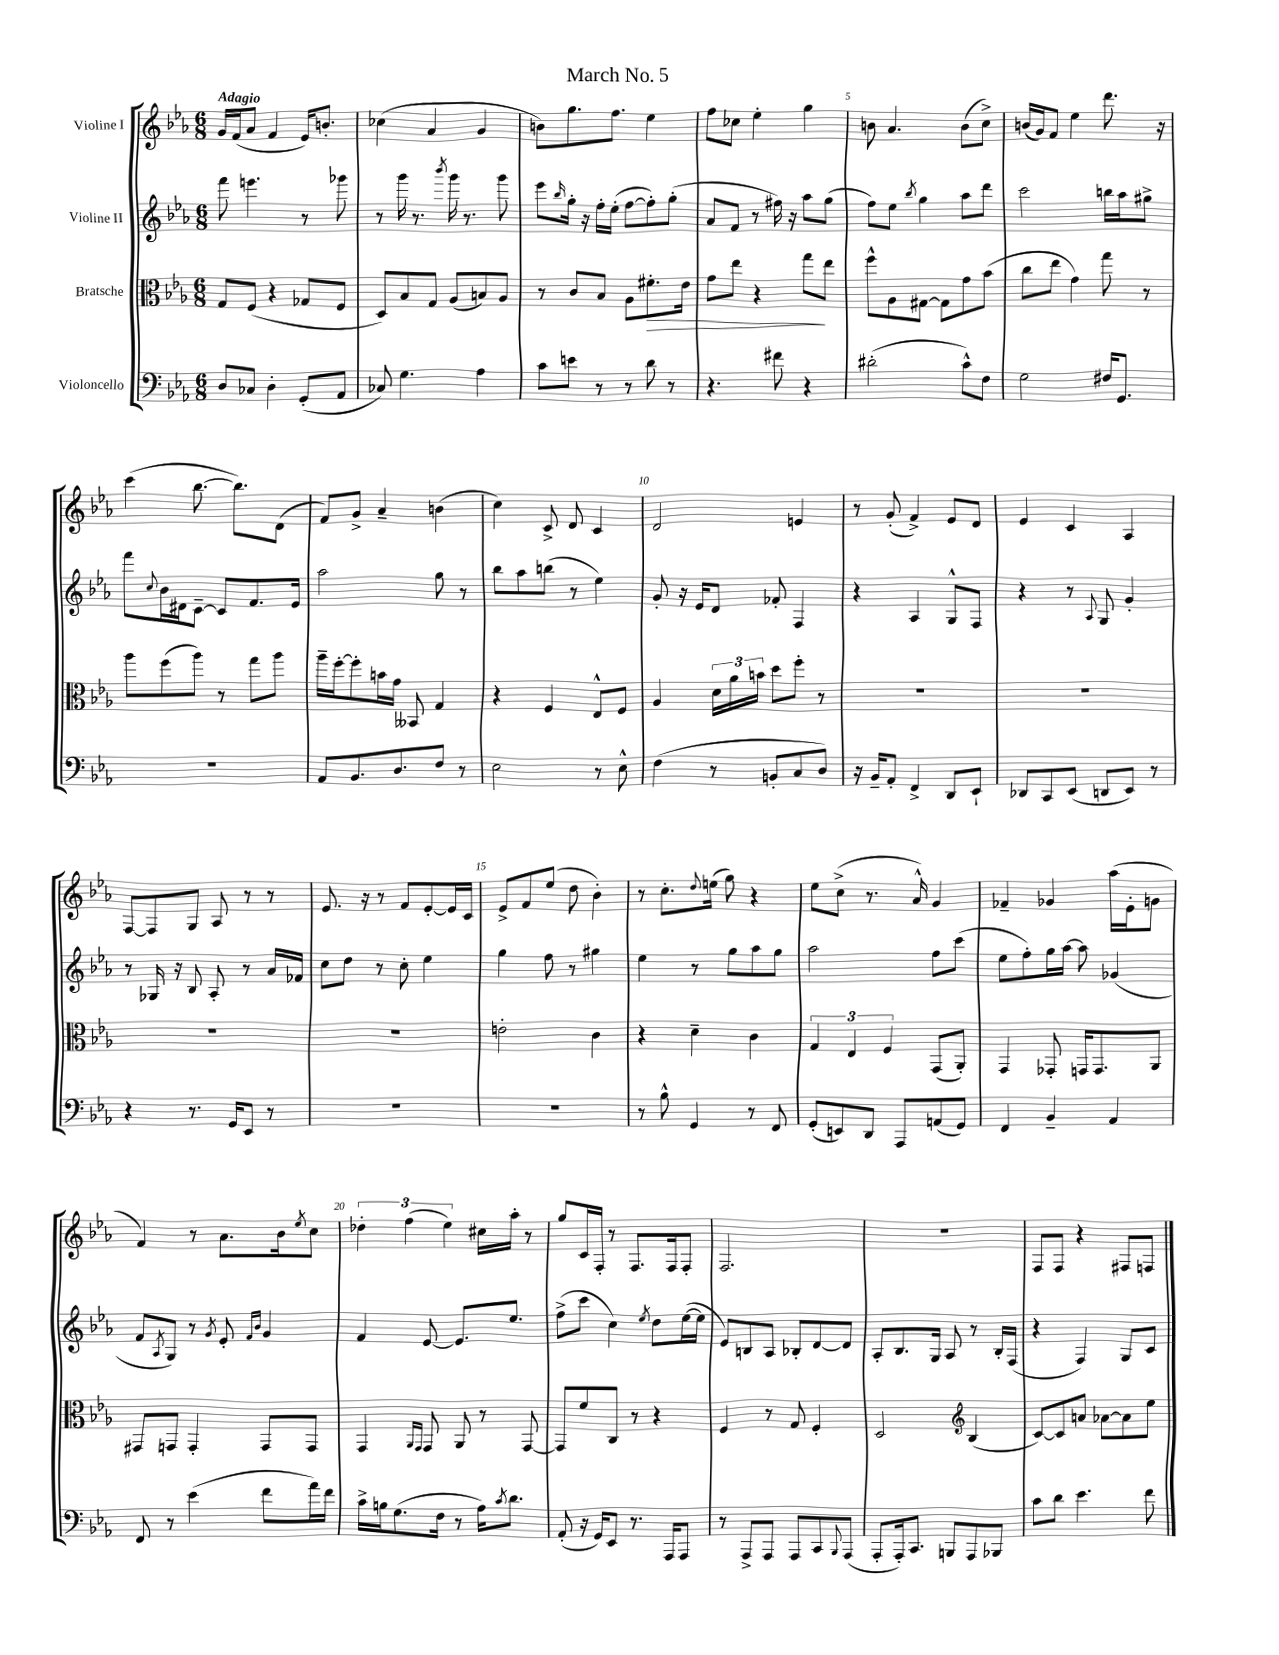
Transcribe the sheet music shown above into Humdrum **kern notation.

**kern	**kern	**kern	**kern
*staff4	*staff3	*staff2	*staff1
*clefF4	*clefC3	*clefG2	*clefG2
*k[b-e-a-]	*k[b-e-a-]	*k[b-e-a-]	*k[b-e-a-]
*M6/8	*M6/8	*M6/8	*M6/8
8D	8G	8fff	16g
.	.	.	(16f
8C-	(8F	4.eee	8a-
4D'	4r	.	4f
(8GG'	8G-	8r	16e-)
.	.	.	8.b'
8AA-	8F	8ggg-	.
=	=	=	=
8C-)	8D)	8r	(4cc-
4.G	8B-	16ggg	.
.	.	8.r	.
.	8G	.	4a-
.	.	8qbbb-	.
.	(8A-	16ggg	.
.	.	8.r	.
4A-	8B)	.	4g
.	8A-	8ggg	.
=	=	=	=
8c	8r	8eee-	8b)
.	.	16qqbb-	.
8e	8c	16gg'	8.gg
.	.	16r	.
8r	8B-	16ff'	.
.	.	(16ee-'	8.ff
8r	8A-	[8ff	.
8d	8.f#'	8ff'])	4ee-
8r	.	(8gg'	.
.	16e-	.	.
=	=	=	=
4.r	8g	8a-	8ff
.	8ee-	8f	8cc-
.	4r	8r	4ee-'
8f#	.	16ff#)	.
.	.	16r	.
4r	8gg	8aa-	4gg
.	8ee-	(8gg	.
=	=	=	=
(2d#'	8ff^^	8ff)	8b
.	8A-	8ee-	4.a-
.	.	8qbb-	.
.	[8G#	4gg	.
.	8G#]	.	.
8c^^)	8g	8aa-	(8b
8F	(8b-	8ddd	8cc^)
=	=	=	=
2G	8cc	2ccc	(16b
.	.	.	16g)
.	8ee-	.	8f
.	4g)	.	4ee-
16F#	8gg	16bb	8.ddd
8.GG	.	16aa-	.
.	8r	8gg#^	.
.	.	.	16r
=	=	=	=
2.r	8aa-	8fff	(4ccc
.	.	8qqcc	.
.	(8ff	16b-	.
.	.	16d#	.
.	8aa-)	[8c~	[8.bb-
.	8r	8c]	.
.	.	.	8.bb-])
.	8gg	8.f	.
.	8aa-	.	(8d
.	.	16e-	.
=	=	=	=
8AA-	16aa-~	2aa-	8f)
.	[16ff'	.	.
8.BB-	8ff']	.	8g^
.	16b	.	4a-~
8.D	16g	.	.
.	8BB--	.	.
8F	4G	8gg	(4b
8r	.	8r	.
=	=	=	=
2E-	4r	8bb-	4cc)
.	.	8aa-	.
.	4F	(8bb	8c^
.	.	8r	8d
8r	8E-^^	4ee-)	4c
8E-^^	8F	.	.
=	=	=	=
(4F	4A-	8g'	2d
.	.	16r	.
.	.	16e-	.
8r	24d	8d	.
.	24a-	.	.
.	24b	.	.
8BB'	8dd	8f-'	.
8C	8ff'	4F	4e
8D)	8r	.	.
=	=	=	=
16r	2.r	4r	8r
16BB-~	.	.	.
8AA-'	.	.	(8g'
4FF^	.	4A-	4f^)
8DD	.	8G^^	8e-
8EE-`	.	8F	8d
=	=	=	=
8DD-	2.r	4r	4e-
8CC	.	.	.
(8EE-	.	8r	4c
.	.	8qqA-	.
8DD	.	8G	.
8EE-)	.	4g'	4A-
8r	.	.	.
=	=	=	=
4r	2.r	8r	[8F
.	.	16G-	8F]
.	.	16r	.
8.r	.	8B-	8G
.	.	8A-'	8A-
16GG	.	.	.
8EE-	.	8r	8r
8r	.	16a-	8r
.	.	16f-	.
=	=	=	=
2.r	2.r	8cc	8.e-
.	.	8dd	.
.	.	.	16r
.	.	8r	8r
.	.	8cc'	8f
.	.	4ee-	[8e-'
.	.	.	16e-]
.	.	.	16c
=	=	=	=
2.r	2e'	4gg	8e-^
.	.	.	8f
.	.	8ff	(8ee-
.	.	8r	8dd
.	4c	4gg#	4b-')
=	=	=	=
8r	4r	4ee-	8r
8B-^^	.	.	8.cc'
4GG	4d~	8r	.
.	.	.	8qqdd
.	.	.	(16ee
.	.	8gg	8gg)
8r	4c	8aa-	4r
8FF	.	8gg	.
=	=	=	=
(8GG'	6G	2aa-	8ee-
8EE)	.	.	(8cc^
.	6E-	.	.
8DD	.	.	8.r
.	6F	.	.
8AAA-	.	.	.
.	.	.	16a-^^)
(8AA	(8GG	8ff	4g
8GG)	8AA-')	(8ccc	.
=	=	=	=
4FF	4GG	8ee-	4f-~
.	.	8ff')	.
4BB-~	8GG-'	16gg	4g-
.	.	[16aa-	.
.	16GG	8aa-]	.
.	8.GG	.	.
4AA-	.	(4g-	(16aa-
.	.	.	16e-'
.	8AA-	.	8g
=	=	=	=
8FF	8GG#	8f	4f)
.	.	8qA-	.
8r	8GG	8G)	.
(4e-	4GG'	8r	8r
.	.	8qg	.
.	.	8e-'	8.a-
.	.	16qqf	.
.	.	16qqb-	.
8f	8GG	4g	.
.	.	.	16b-
.	.	.	8qee-
16a-)	8GG	.	8cc
16f	.	.	.
=	=	=	=
16c^	4GG	4f	6dd-'
16B	.	.	.
(8.G	.	.	.
.	.	.	(6ff
.	16qqAA-	.	.
.	16qqGG	.	.
.	8GG	[8e-	.
16F	.	.	.
.	.	.	6ee-)
8r	8AA-	8.e-]	.
16A-)	8r	.	16cc#
8qc	.	.	.
8.d	.	8.ee-	16aa-'
.	[8GG	.	8r
=	=	=	=
(8AA-'	8GG]	(8ff^	8gg
16r	8f	8ccc	16c
16GG)	.	.	16F'
8EE-	8C	4cc)	8r
8.r	8r	.	8.F
.	.	8qee-	.
.	4r	8dd	.
16AAA-	.	.	16F
8AAA-	.	([16ee-	8F'
.	.	16ee-]	.
=	=	=	=
8r	4F	8e-)	2.F
8AAA-^	.	8B	.
8AAA-	8r	8A-	.
8AAA-	8G	8B-'	.
8CC	4F'	[8d	.
8qqBBB-	.	.	.
(8AAA-	.	8d]	.
=	=	=	=
8AAA-'	2D	8A-'	2.r
16AAA-')	.	8.B-	.
8.CC	.	.	.
.	.	16G	.
8BBB	.	8A-	.
*	*clefG2	*	*
8AAA-	(4B-	8r	.
8BBB-	.	16B-'	.
.	.	(16F	.
=	=	=	=
8c	[8c)	4r	8F
8d	8c]	.	8F
4.e-	8a	4F)	4r
.	[8a-	.	.
.	8a-]	8G	8F#
8f	8ee-	8c	8F
==	==	==	==
*-	*-	*-	*-
